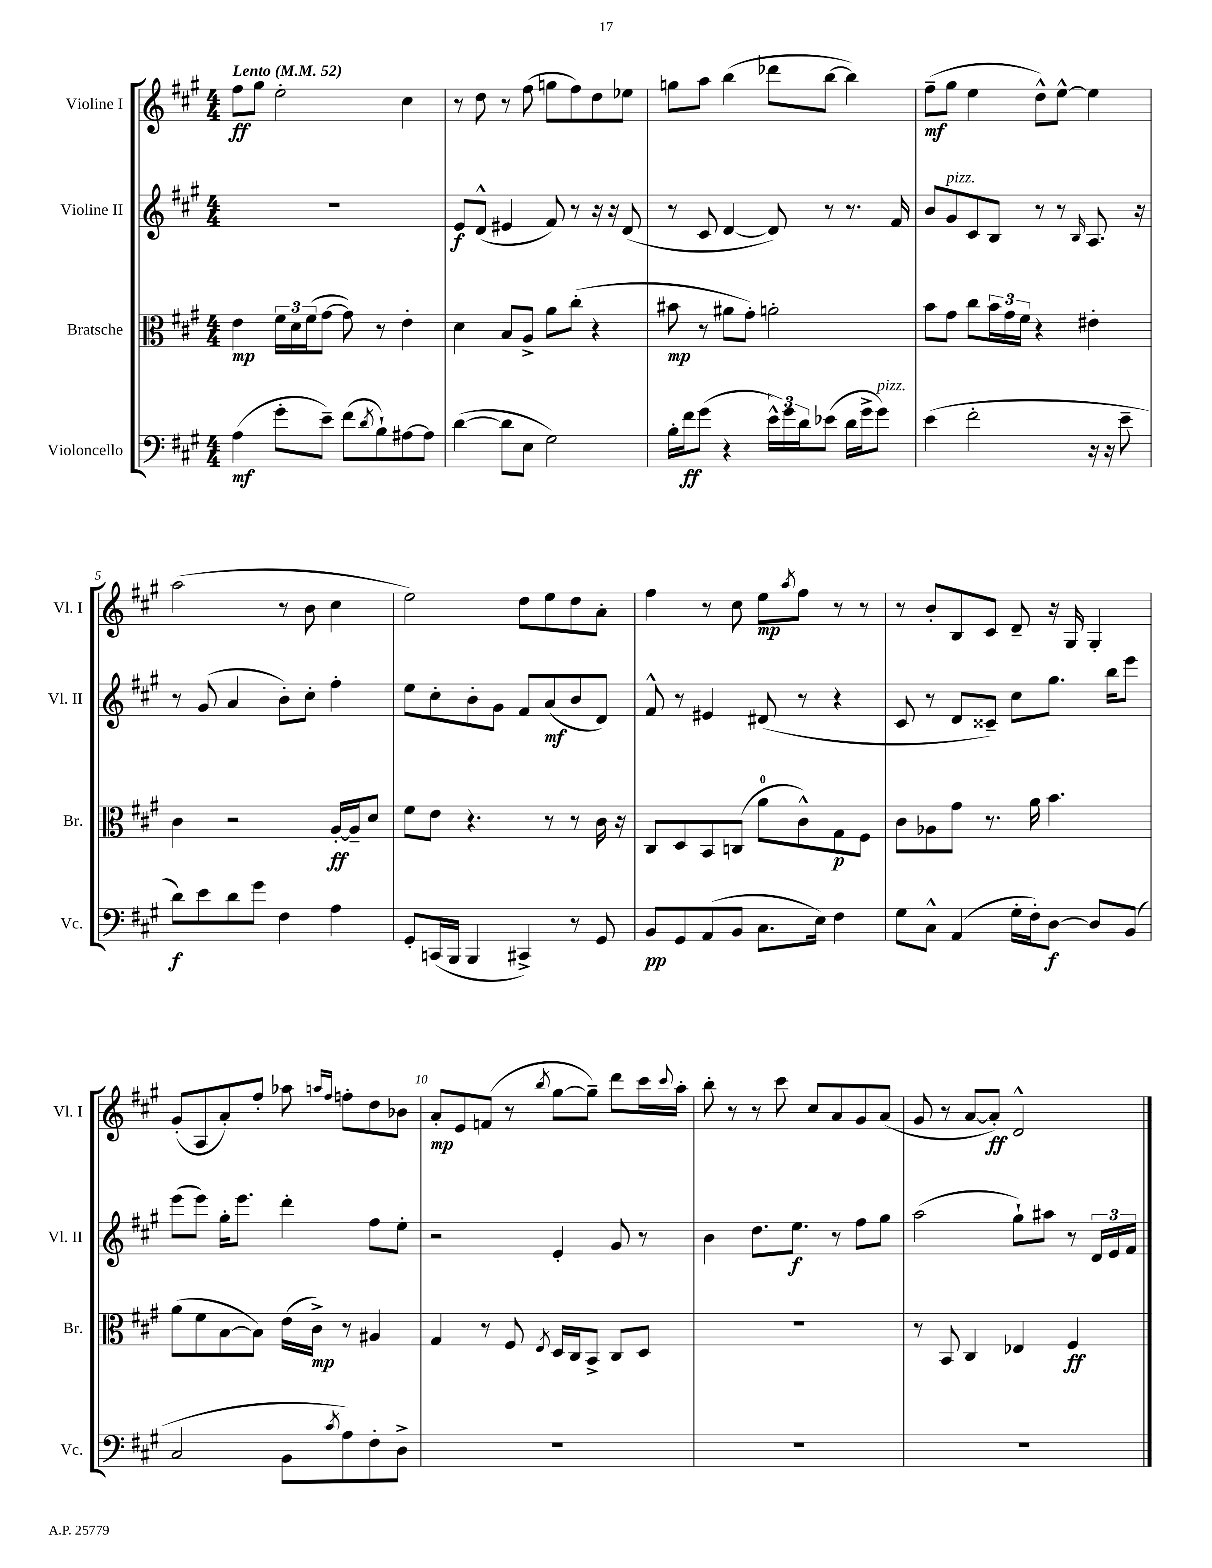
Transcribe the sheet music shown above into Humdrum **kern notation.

**kern	**dynam	**kern	**dynam	**kern	**dynam	**kern	**dynam
*part4	*part4	*part3	*part3	*part2	*part2	*part1	*part1
*staff4	*staff4	*staff3	*staff3	*staff2	*staff2	*staff1	*staff1
*I"Violoncello	*	*I"Bratsche	*	*I"Violine II	*	*I"Violine I	*
*I'Vc.	*	*I'Br.	*	*I'Vl. II	*	*I'Vl. I	*
*clefF4	*	*clefC3	*	*clefG2	*	*clefG2	*
*k[f#c#g#]	*	*k[f#c#g#]	*	*k[f#c#g#]	*	*k[f#c#g#]	*
*M4/4	*	*M4/4	*	*M4/4	*	*M4/4	*
*MM52	*	*MM52	*	*MM52	*	*MM52	*
=1	=1	=1	=1	=1	=1	=1	=1
!	!	!	!	!	!	!LO:TX:a:B:t=Lento	!
(4A\	mf	4e\	mp	1r	.	8ff#\L	ff
.	.	.	.	.	.	8gg#\J	.
8g#'\L	.	24f#\LL	.	.	.	2ee'\	.
.	.	24d\	.	.	.	.	.
.	.	(24f#\J	.	.	.	.	.
8e~\J)	.	[8g#\J	.	.	.	.	.
(8f#\L	.	8g#\])	.	.	.	.	.
8qd/	.	.	.	.	.	.	.
8B`\)	.	8r	.	.	.	.	.
[8A#X\	.	4e'\	.	.	.	4cc#\	.
8A#\J]	.	.	.	.	.	.	.
=2	=2	=2	=2	=2	=2	=2	=2
([4d\	.	4d\	.	8e/L	f	8r	.
.	.	.	.	(8d^^/J	.	8dd\	.
8d\L]	.	8B/L	.	4e#X/	.	8r	.
8E\J	.	8A^/J	.	.	.	(8ff#\	.
2G#\)	.	8a\L	.	8f#/)	.	8ggn\L	.
.	.	(8cc#'\J	.	8r	.	8ff#\)	.
.	.	4r	.	16r	.	8dd\	.
.	.	.	.	16r	.	.	.
.	.	.	.	(8d/	.	8ee-X\J	.
=3	=3	=3	=3	=3	=3	=3	=3
16B'\LL	.	8b#X\	mp	8r	.	8ggn\L	.
16f#\J	ff	.	.	.	.	.	.
(8g#\J	.	8r	.	8c#/	.	8aa\J	.
4r	.	8a#X\L	.	[4d/	.	(4bb\	.
.	.	8g#'\J)	.	.	.	.	.
24e^^\LL)	.	2an'\	.	8d/])	.	8ddd-X\L	.
24g#\	.	.	.	.	.	.	.
24d\J	.	.	.	.	.	.	.
(8e-X\J	.	.	.	8r	.	[8bb\J	.
16d\LL	.	.	.	8.r	.	4bb\])	.
16g#^\J	.	.	.	.	.	.	.
!LO:TX:a:i:t=pizz.	!	!	!	!	!	!	!
8g#\J)	.	.	.	.	.	.	.
.	.	.	.	16f#/	.	.	.
=4	=4	=4	=4	=4	=4	=4	=4
(4e\	.	8b\L	.	8b/L	.	(8ff#~\L	mf
!	!	!	!	!LO:TX:a:i:t=pizz.	!	!	!
.	.	8g#\J	.	8g#/	.	8gg#\J	.
2f#'\	.	8cc#\L	.	8c#/	.	4ee\	.
.	.	24b\L	.	8B/J	.	.	.
.	.	24g#\	.	.	.	.	.
.	.	24f#\JJ	.	.	.	.	.
.	.	4r	.	8r	.	8dd^^\L)	.
.	.	.	.	8r	.	[8ee^^\J	.
.	.	.	.	16qqB/	.	.	.
16r	.	4e#X'\	.	8.A/	.	4ee\]	.
16r	.	.	.	.	.	.	.
8e~\	.	.	.	.	.	.	.
.	.	.	.	16r	.	.	.
!!LO:LB:g=z
=5	=5	=5	=5	=5	=5	=5	=5
8d\L)	f	4c#\	.	8r	.	(2aa\	.
8e\	.	.	.	(8g#/	.	.	.
8d\	.	2r	.	4a/	.	.	.
8g#\J	.	.	.	.	.	.	.
4F#\	.	.	.	8b'\L)	.	8r	.
.	.	.	.	8cc#'\J	.	8b\	.
4A\	.	[16A'/LL	ff	4ff#'\	.	4cc#\	.
.	.	16A~/J]	.	.	.	.	.
.	.	8d/J	.	.	.	.	.
=6	=6	=6	=6	=6	=6	=6	=6
8GG#'/L	.	8f#\L	.	8ee\L	.	2ee\)	.
(16CCn/L	.	8e\J	.	8cc#'\	.	.	.
16BBB/JJ	.	.	.	.	.	.	.
4BBB/	.	4.r	.	8b'\	.	.	.
.	.	.	.	8g#\J	.	.	.
4CC#X^/)	.	.	.	8f#/L	.	8dd\L	.
.	.	8r	.	(8a/	mf	8ee\	.
8r	.	8r	.	8b/	.	8dd\	.
8GG#/	.	16c#\	.	8d/J)	.	8a'\J	.
.	.	16r	.	.	.	.	.
=7	=7	=7	=7	=7	=7	=7	=7
8BB/L	pp	8C#/L	.	8f#^^/	.	4ff#\	.
8GG#/	.	8D/	.	8r	.	.	.
(8AA/	.	8BB/	.	4e#X/	.	8r	.
8BB/J	.	(8Cn/J	.	.	.	8cc#\	.
8.C#\L	.	8a\L	.	(8d#X/	.	8ee\L	mp
.	.	.	.	.	.	8qaa/	.
.	.	8c#^^\)	.	8r	.	8ff#\J	.
16E\Jk)	.	.	.	.	.	.	.
4F#\	.	8G#\	p	4r	.	8r	.
.	.	8F#\J	.	.	.	8r	.
=8	=8	=8	=8	=8	=8	=8	=8
8G#\L	.	8c#\L	.	8c#/	.	8r	.
8C#^^\J	.	8A-X\	.	8r	.	8b'/L	.
(4AA/	.	8g#\J	.	8d/L	.	8B/	.
.	.	8.r	.	8c##X~/J)	.	8c#/J	.
16G#'\LL	.	.	.	8cc#\L	.	8d~/	.
16F#'\J)	.	16a\	.	.	.	.	.
[8D\J	f	4.b\	.	8.gg#\J	.	16r	.
.	.	.	.	.	.	16G#/	.
8D/L]	.	.	.	.	.	4G#'/	.
.	.	.	.	16bb\KL	.	.	.
(8BB/J	.	.	.	8eee\J	.	.	.
!!LO:LB:g=z
=9	=9	=9	=9	=9	=9	=9	=9
2C#/	.	(8a\L	.	(8eee\L	.	(8g#'/L	.
.	.	8f#\	.	8eee\J)	.	8A/	.
.	.	[8B\	.	16gg#'\KL	.	8a'/)	.
.	.	.	.	8.eee\J	.	.	.
.	.	8B\J])	.	.	.	8ff#'/J	.
8BB\L	.	(16e\LL	.	4ddd'\	.	8aa-X\	.
.	.	16c#^\JJ)	mp	.	.	.	.
.	.	.	.	.	.	16qqaan/LL	.
8qc#/	.	.	.	.	.	16qqff#/JJ	.
8A\)	.	8r	.	.	.	8ffn'\L	.
8F#'\	.	4A#X/	.	8ff#\L	.	8dd\	.
8D^\J	.	.	.	8ee'\J	.	8b-X\J	.
=10	=10	=10	=10	=10	=10	=10	=10
1r	.	4G#/	.	2r	.	8a'/L	mp
.	.	.	.	.	.	8e/	.
.	.	8r	.	.	.	(8fn/J	.
.	.	8F#/	.	.	.	8r	.
.	.	8qE/	.	.	.	8qbb/	.
.	.	16D/LL	.	4e'/	.	[8gg#\L	.
.	.	16C#/J	.	.	.	.	.
.	.	8BB^/J	.	.	.	8gg#~\J])	.
.	.	8C#/L	.	8g#/	.	8ddd\L	.
.	.	8D/J	.	8r	.	16ccc#\L	.
.	.	.	.	.	.	8qqccc#/	.
.	.	.	.	.	.	16aa'\JJ	.
=11	=11	=11	=11	=11	=11	=11	=11
1r	.	1r	.	4b\	.	8bb'\	.
.	.	.	.	.	.	8r	.
.	.	.	.	8.dd\L	.	8r	.
.	.	.	.	.	.	8ccc#\	.
.	.	.	.	8.ee\J	f	.	.
.	.	.	.	.	.	8cc#/L	.
.	.	.	.	8r	.	8a/	.
.	.	.	.	8ff#\L	.	8g#/	.
.	.	.	.	8gg#\J	.	(8a/J	.
=12	=12	=12	=12	=12	=12	=12	=12
1r	.	8r	.	(2aa\	.	8g#/	.
.	.	8BB/	.	.	.	8r	.
.	.	4C#/	.	.	.	[8a/L	.
.	.	.	.	.	.	8a'/J])	ff
.	.	4E-X/	.	8gg#`\L)	.	2d^^/	.
.	.	.	.	8aa#X\J	.	.	.
.	.	4F#/	ff	8r	.	.	.
.	.	.	.	24d/LL	.	.	.
.	.	.	.	24e/	.	.	.
.	.	.	.	24f#/JJ	.	.	.
==	==	==	==	==	==	==	==
*-	*-	*-	*-	*-	*-	*-	*-
